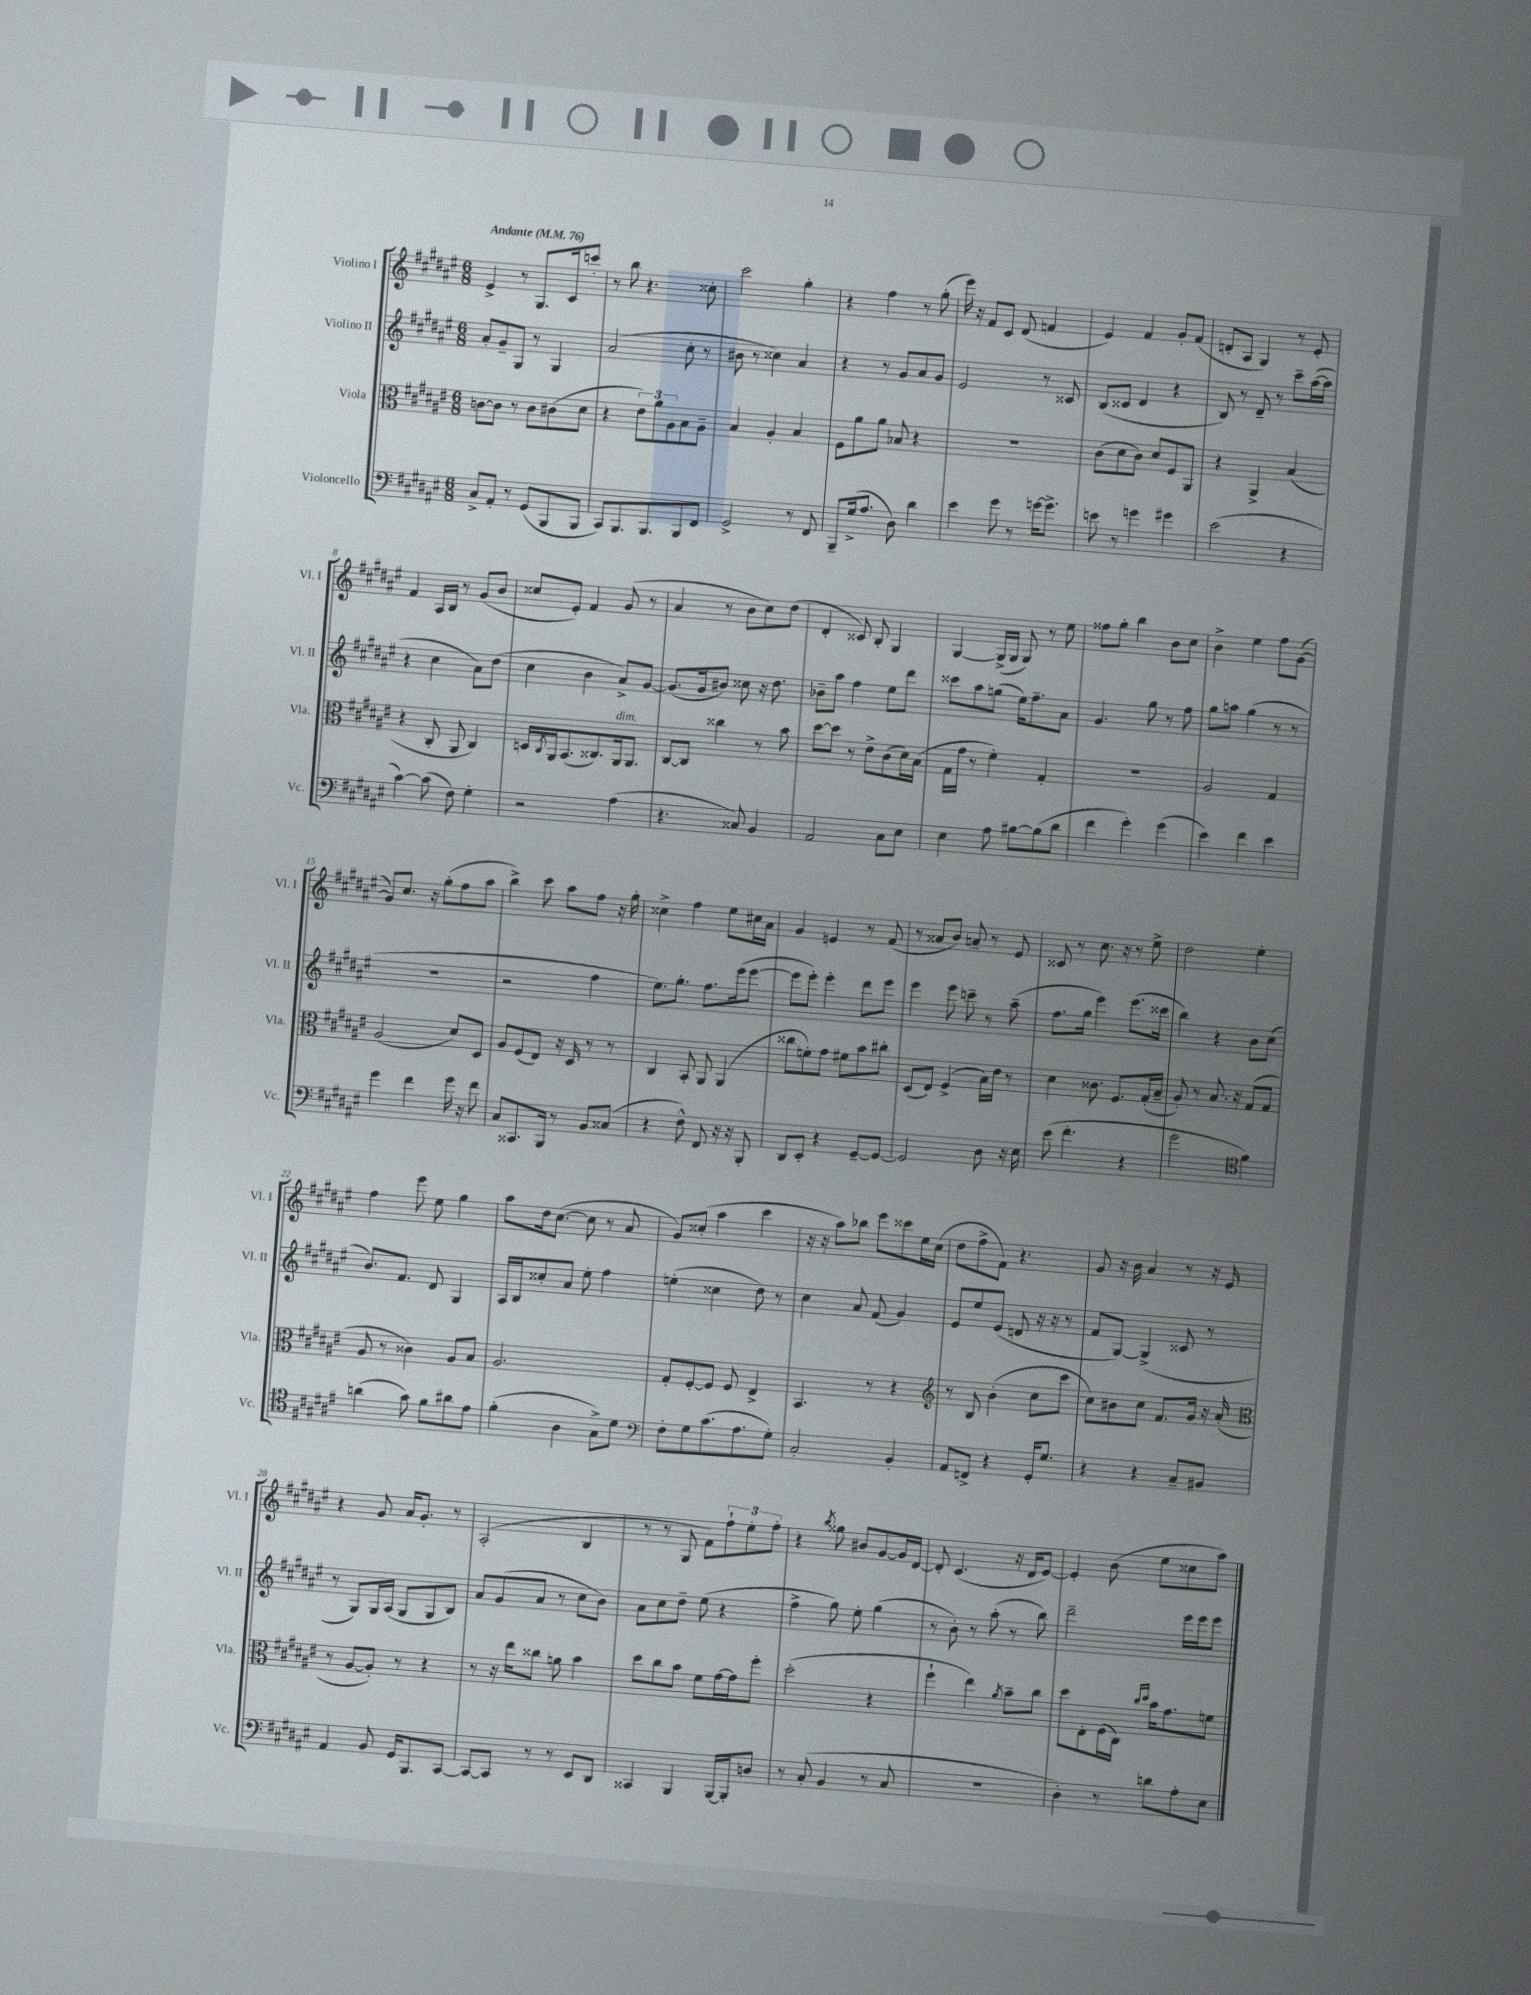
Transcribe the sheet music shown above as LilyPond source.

<<
\new StaffGroup <<
\new Staff = "s0" \with { instrumentName = "Violino I" shortInstrumentName = "Vl. I" } {
    \clef treble \key fis \major \numericTimeSignature \time 6/8 \tempo "Andante" 4 = 76
    eis'4-> r8 gis8. cis'16 c'''8-. |
    r8 b''8 r4. cisis''8-. |
    cis'''2 gis''4-. |
    r4 fis''4 r8 gis''8-.( |
    eis'''16) r16 fis'8 cis'8 dis'8( f'4 |
    eis'4) fis'4 gis'8-. fis'8( |
    d'8-. ais8 gis4) r8 eis'8-. |
    fis'4 ais16 b16 r8 gis'8( b'8 |
    cisis''8 eis'8-.) fis'4 gis'8( r8 |
    ais'4 r8 b'8 cis''8) dis''8( |
    dis'4-. cisis'8) b8-. gis4 |
    gis4~ gis16->( gis16 gis8) r8 eis''8 |
    fisis''8 gis''8-. b''4 b'8 cis''8 |
    b'4-> eis''4 fis''8 gis'8~( |
    gis'8) cis''8. r16 gis''8-.( fis''8 ais''8 |
    b''4->) cis'''8 ais''8 fis''8 r16 gis''16-. |
    cisis''4-> fis''4 eis''8 cis''16 ais'16 |
    gis'4 e'4 r8 fis'8( |
    r8 aisis'8 b'8) a'8-- r8 eis'8 |
    cisis'8 r8 cis''8. r16 r8 eis''8-> |
    dis''2 eis''4-. |
    fis''4 eis'''8 eis''8 gis''4 |
    ais''8 dis''16 cis''8.~( cis''8 r8 ais'8 |
    gis'8) cisis''8-.( ais''4 cis'''4 |
    r16 r16 ais''8) bes''8 eis'''8 cisis'''8 eis''16 cis''16( |
    dis''8 fis''8-> fis'8) r4. |
    gis'8 r16 b'16 ais'4 r8 r16 eis'16 |
    r4 gis'8 ais'16 gis'8.-. r8 |
    ais2-.( b4 |
    r8 r8 gis8 fis'8) \tuplet 3/2 { fis''8-! eis''8-. fis''8-. } |
    r4 \acciaccatura { b''8 } gisis''8 bis'8 gis'8~ gis'16 dis'16~ |
    dis'8-. cis'4.( r16 dis'16 eis'8~) |
    eis'4-. b'8( eis''8 cisis''8 ais''8) \bar "|." |
}
\new Staff = "s1" \with { instrumentName = "Violino II" shortInstrumentName = "Vl. II" } {
    \clef treble \key fis \major \numericTimeSignature \time 6/8
    ais'8-. gis'8-- gis8 r8 gis4 |
    ais'2( cis''8-. r8 |
    bis'8 r8 cisis''4) ais'4 |
    r4 r8 gis'8 ais'8 gis'8 |
    eis'2 r8 cisis'8 |
    b8( cisis'8 dis'4 r4 |
    b8) r8 dis'8-- r8 cis'''8-- ais''16~( ais''16 |
    r4 cis''4 ais'8) dis''8( |
    cis''4 b'4 ais'8->) gis'8~ |
    gis'8.( gis'16 bis'8) cisis''8 r16 dis''8. |
    bes'8-- ais''8 fis''4 eis''8 dis'''8 |
    cisis'''8 ais''8 g''8( eis''16) fis''8.-- ais'8 |
    gis'4. gis''8 r8 fis''8 |
    gis''8 a''8 gis''4( r8 r8 |
    R2. |
    r2 fis''4 |
    eis''8.) gis''8.-. fis''8. eis'''16( eis'''8~ |
    eis'''8 eis'''8-.) eis'''4-. dis'''8 eis'''8 |
    eis'''4 eis'''8 c'''8-- r8 ais''8--( |
    fis''8. gis''16 eis'''4) eis'''8.( cisis'''16 |
    b''4) r4 b'8 cis''8( |
    b'8.) fis'8. dis'8 gis4 |
    ais16 b16 cisis''8-. ais'8 eis''8-. fis''4 |
    e''4-.( cisis''4 dis''8) r8 |
    cis''4 ais'8 fis'8( gis'4) |
    eis'8 eis''8 eis'8( d'8 r16 r16 r8 |
    fis'8 gis8~) gis4->( cisis'8 r8 |
    r8 gis8) gis16 ais16( gis8 gis8 b8) |
    ais'8 gis'8( ais'8 r8 cis''8 b'8) |
    ais'8 cis''8 dis''8-- eis''8( r4 |
    fis''4-> gis''8) eis''8-. gis''4( |
    r8 b'8-.) r8 ais''8-.( r8 b''8) |
    dis'''2-- eis'''16 eis'''16 eis'''8 \bar "|." |
}
\new Staff = "s2" \with { instrumentName = "Viola" shortInstrumentName = "Vla." } {
    \clef alto \key fis \major \numericTimeSignature \time 6/8
    c'8~ c'8 r8 c'8 cis'8( dis'8 |
    r4 \tuplet 3/2 { eis'8) ais'8 ais8 } b8 ais8-- |
    b4 ais4-. b4 |
    fis8 ais'8 ais'8 bes8 r4 |
    R2. |
    cis'8( dis'8 cis'8) dis'8 fis8 ais,8 |
    r4 ais,4-> b4( |
    r4 cis8-. ais,8 cis4) |
    d16 \acciaccatura { cis8 } ais,16 b,8.( cisis8.) ais,16^\markup { \italic "dim." } ais,8. |
    cis8~ cis8 cisis''4 r8 b'8 |
    dis''8~ dis''8 r8 eis'8-> cis'8( dis'16) b16( |
    gis16 gis'16 r8 fis'4-.) gis4-. |
    R2. |
    ais2 gis4 |
    ais2( dis'8) dis8 |
    ais8 fis8( eis8) r16 dis16 r8 r8 |
    cis4 b,8-. ais,8 ais,4( |
    cisis''8 f'8-.) gis'8 fis'8 b'8 cis''8-. |
    dis8( eis8) fis4->( b16) eis'16 r8 |
    dis'4 cisis'8. fis8. gis16-.( b16-- |
    ais8-.) r8 b8. r16 gis8( gis8 |
    ais8 r8 cisis'4) ais8 b8 |
    ais2. |
    gis8-. fis8~-. fis8 fis8 eis4-> |
    b,4. r8 r4 |
    \clef treble r8 b8 b'4-.( cis''8 cis'''8 |
    cis''8) bis'8 cis''8 fis'8. gis'16 r16 ais'16-.( |
    \clef alto r8 ais8~ ais8-.) r8 r4 |
    r8 r16 eis''16 cisis''8 a'8 b'4 |
    dis''8 cis''8 b'8 fis'8 gis'16~ gis'16 fis''8-. |
    dis''2-.( r4 |
    fis''4-! eis''4) \acciaccatura { ais'8 } b'8-- cis''8 |
    dis''8 eis8-. fis16( cis16) \grace { cis''16 dis''16 } b'16 gis'8. f'8 \bar "|." |
}
\new Staff = "s3" \with { instrumentName = "Violoncello" shortInstrumentName = "Vc." } {
    \clef bass \key fis \major \numericTimeSignature \time 6/8
    cis8-> ais,8-. r8 gis,8( b,,8 b,,8 |
    cis,8) b,,8. b,,8. b,,8 fis,8 |
    gis,2-> r8 fis,8 |
    b,,8-- gis16->( ais8. dis8) dis'4 |
    eis'4 gis'8 r8 g'16~ g'8.-> |
    e'8 r8 g'4 gis'4 |
    eis'2( r4 |
    cis'4~) cis'8( fis8) gis4-. |
    r2 ais4( |
    r4. cisis8) b,4 |
    ais,2 cis8 eis8 |
    eis4 ais8 bis8~ bis8( dis'8 |
    fis'4 gis'4-.) gis'4( |
    eis'4) fis'4 eis'4 |
    gis'4 fis'4 gis'16 r16 fis'8 |
    cis8 cisis,8. b,,16 r8 b,8 cisis8( |
    r4 fis8-^) fis,8 r16 r16 b,,8-. |
    dis,8 eis,8-. r4 gis,8~-- gis,8~ |
    gis,2 dis8 r16 eis16 |
    eis'8( fis'4.-. r4 |
    gis'2 \clef tenor fis'4) |
    a'4( gis'8) fis'8 ais'8 eis'8 |
    fis'4-.( ais4 gis8->) dis'8 |
    \clef bass fis8-. gis8 cis'8.( ais8. gis8-.) |
    cis2-. b,4-. |
    ais,8 f,8-> r4 gis,16-. gis8. |
    r4 r4 cis8-- bis,8 |
    ais,4 b,8 gis,16 b,,8. cis,8~ |
    cis,8~ cis,8 r8 r8 eis,8 dis,8 |
    cisis,4 b,,4 b,,16~ b,,16-. d8 |
    r8 cis8-.( b,4 r8 cis8 |
    R2. |
    dis4-.) r8 d'8 ais8-. eis8 \bar "|." |
}
>>
>>
